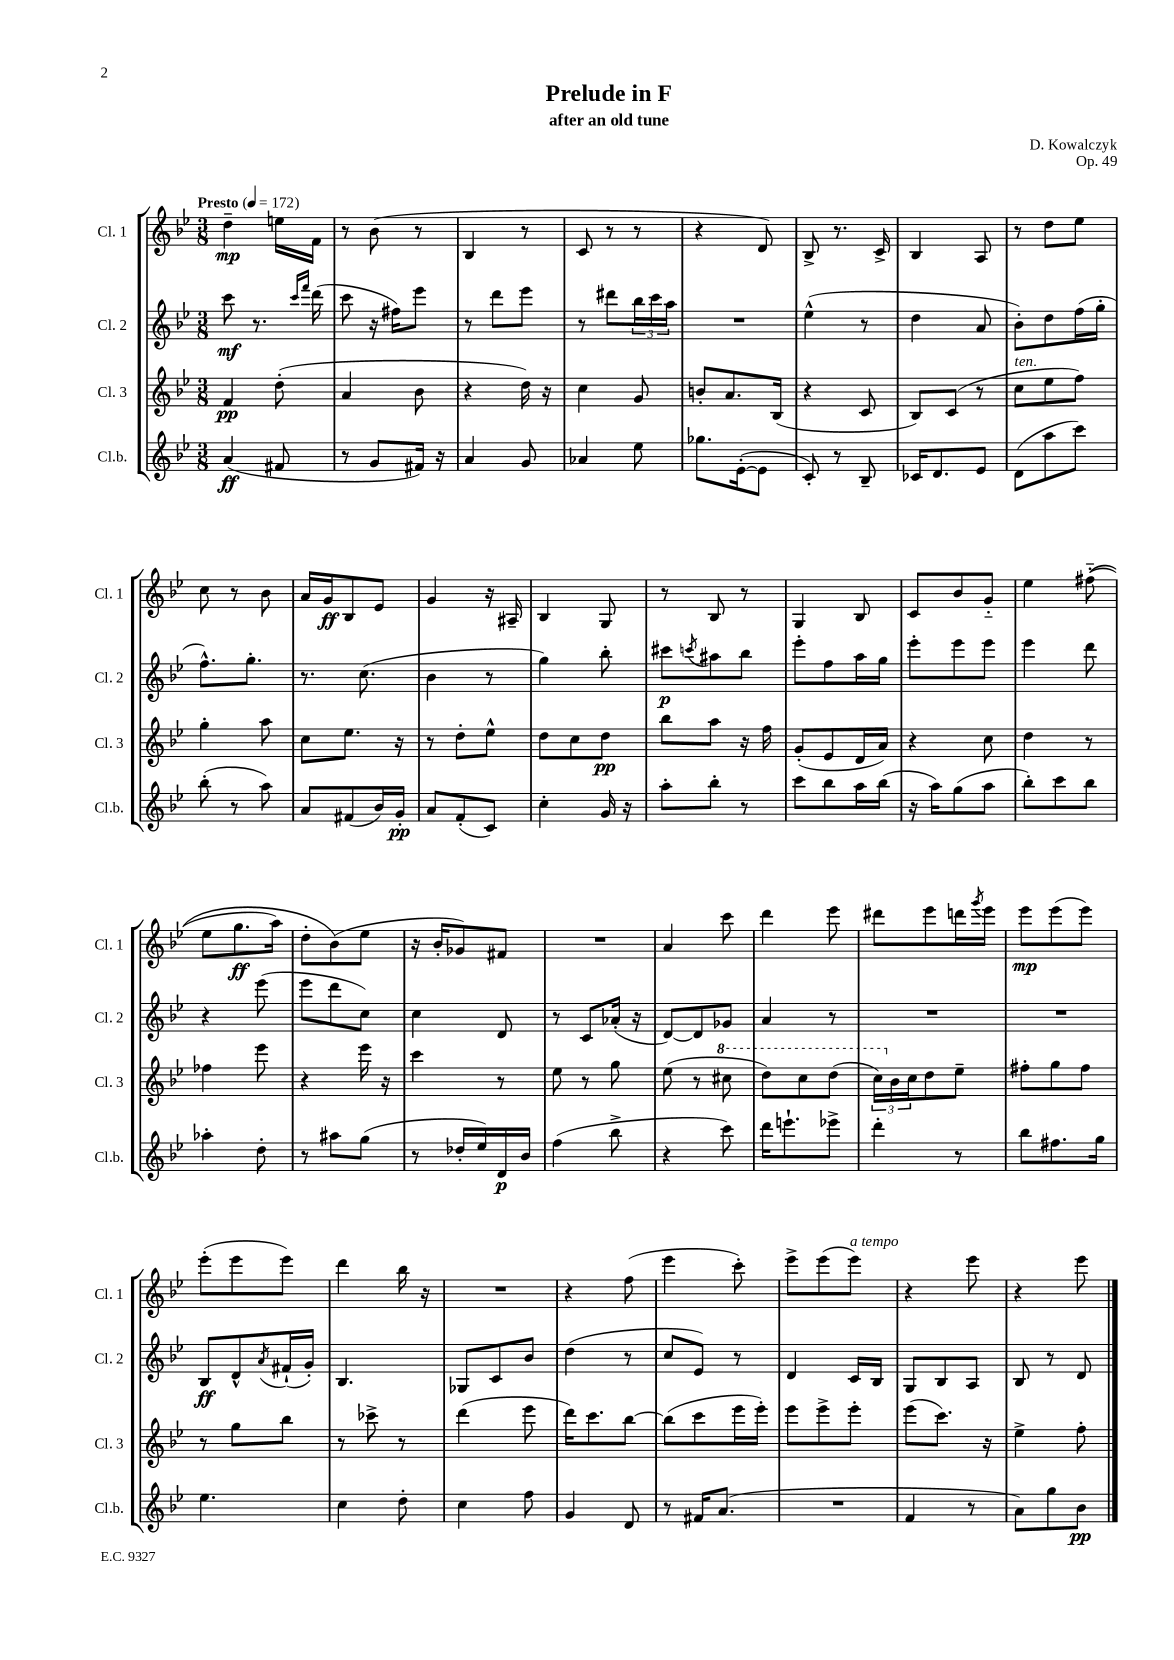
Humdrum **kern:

**kern	**kern	**kern	**kern
*staff4	*staff3	*staff2	*staff1
*clefG2	*clefG2	*clefG2	*clefG2
*k[b-e-]	*k[b-e-]	*k[b-e-]	*k[b-e-]
*M3/8	*M3/8	*M3/8	*M3/8
*MM172	*MM172	*MM172	*MM172
(4a	4f	8ccc	4dd~
.	.	8.r	.
8f#	(8dd'	.	16ee
.	.	16qqccc	.
.	.	16qqfff	.
.	.	(16ddd	16f
=	=	=	=
8r	4a	8ccc	8r
8g	.	16r	(8b-
.	.	16ff#)	.
16f#)	8b-	8eee-	8r
16r	.	.	.
=	=	=	=
4a	4r	8r	4B-
.	.	8ddd	.
8g	16dd)	8eee-	8r
.	16r	.	.
=	=	=	=
4a-	4cc	8r	8c
.	.	8ddd#	8r
8ee-	8g	24bb-	8r
.	.	24ccc	.
.	.	24aa	.
=	=	=	=
8.gg-	8b'	4.r	4r
.	8.a	.	.
([16e-'	.	.	.
8e-]	.	.	8d)
.	(16B-	.	.
=	=	=	=
8c')	4r	(4ee-^^	8B-^
8r	.	.	8.r
8B-~	8c	8r	.
.	.	.	16c^
=	=	=	=
16c-	8B-)	4dd	4B-
8.d	.	.	.
.	(8c	.	.
8e-	8r	8a	8A
=	=	=	=
(8d	8cc	8b-')	8r
8aa	8ee-	8dd	8dd
8ccc)	8ff)	(16ff	8ee-
.	.	16gg'	.
=	=	=	=
(8bb-'	4gg'	8.ff^^)	8cc
8r	.	.	8r
.	.	8.gg'	.
8aa)	8aa	.	8b-
=	=	=	=
8a	8cc	8.r	16a
.	.	.	16g
(8f#	8.ee-	.	8B-
.	.	(8.cc	.
16b-)	.	.	8e-
16g'	16r	.	.
=	=	=	=
8a	8r	4b-	4g
(8f'	8dd'	.	.
8c)	8ee-^^	8r	16r
.	.	.	16A#~
=	=	=	=
4cc'	8dd	4gg)	4B-
.	8cc	.	.
16g	8dd	8bb-'	8G
16r	.	.	.
=	=	=	=
8aa'	8bb-	8ccc#	8r
.	.	8qccc	.
8bb-'	8aa	8aa#	8B-
8r	16r	8bb-	8r
.	16ff	.	.
=	=	=	=
8ccc	(8g'	8eee-'	4G
8bb-	8e-	8ff	.
16aa	16d	16aa	8B-
(16bb-	16a)	16gg	.
=	=	=	=
16r	4r	8eee-'	8c
16aa)	.	.	.
(8gg	.	8eee-	8b-
8aa	8cc	8eee-	8g'~
=	=	=	=
8bb-')	4dd	4eee-	4ee-
8ccc	.	.	.
8bb-	8r	8ddd	&((8ff#'~
=	=	=	=
4aa-'	4ff-	4r	8ee-
.	.	.	8.gg
8dd'	8eee-	(8eee-	.
.	.	.	16aa)
=	=	=	=
8r	4r	8eee-	8dd'
8aa#	.	8ddd	(8b-&)
(8gg	16eee-	8cc)	8ee-
.	16r	.	.
=	=	=	=
8r	4ccc	4cc	16r
.	.	.	16b-'
16dd-'	.	.	8g-)
16ee-)	.	.	.
16d	8r	8d	8f#
16b-	.	.	.
=	=	=	=
(4ff	8ee-	8r	4.r
.	8r	8c	.
8bb-^	8gg	(16a-'	.
.	.	16r	.
=	=	=	=
4r	(8ee-	[8d)	4a
.	8r	8d]	.
8ccc)	8ccc#	8g-	8ccc
=	=	=	=
16ddd	8ddd)	4a	4ddd
8.eee`	.	.	.
.	8ccc	.	.
8eee-^	(8ddd	8r	8eee-
=	=	=	=
4ddd'	24ccc)	4.r	8ddd#
.	24b-	.	.
.	24cc	.	.
.	8dd	.	8eee-
8r	8ee-~	.	16ddd
.	.	.	8qggg
.	.	.	16eee-
=	=	=	=
8bb-	8ff#'	4.r	8eee-
8.ff#	8gg	.	(8eee-
.	8ff#	.	8eee-)
16gg	.	.	.
=	=	=	=
4.ee-	8r	8B-	(8eee-'
.	8gg	8d^^	8eee-
.	.	8qa	.
.	8bb-	(16f#`	8eee-)
.	.	16g')	.
=	=	=	=
4cc	8r	4.B-	4ddd
.	8ccc-^	.	.
8dd'	8r	.	16bb-
.	.	.	16r
=	=	=	=
4cc	(4ddd	8G-	4.r
.	.	8c	.
8ff	8eee-	8b-	.
=	=	=	=
4g	16ddd)	(4dd	4r
.	8.ccc	.	.
8d	[8bb-	8r	(8ff
=	=	=	=
8r	(8bb-]	8cc	4eee-
16f#	8ccc	8e-)	.
(8.a	.	.	.
.	16eee-	8r	8ccc')
.	16eee-')	.	.
=	=	=	=
4.r	8eee-	4d	8eee-^
.	8eee-^	.	(8eee-
.	8eee-'	16c	8eee-)
.	.	16B-	.
=	=	=	=
4f	(8eee-	8G	4r
.	8.ccc)	8B-	.
8r	.	8A	8eee-
.	16r	.	.
=	=	=	=
8a)	4ee-^	8B-	4r
8gg	.	8r	.
8b-	8ff'	8d	8eee-
==	==	==	==
*-	*-	*-	*-
